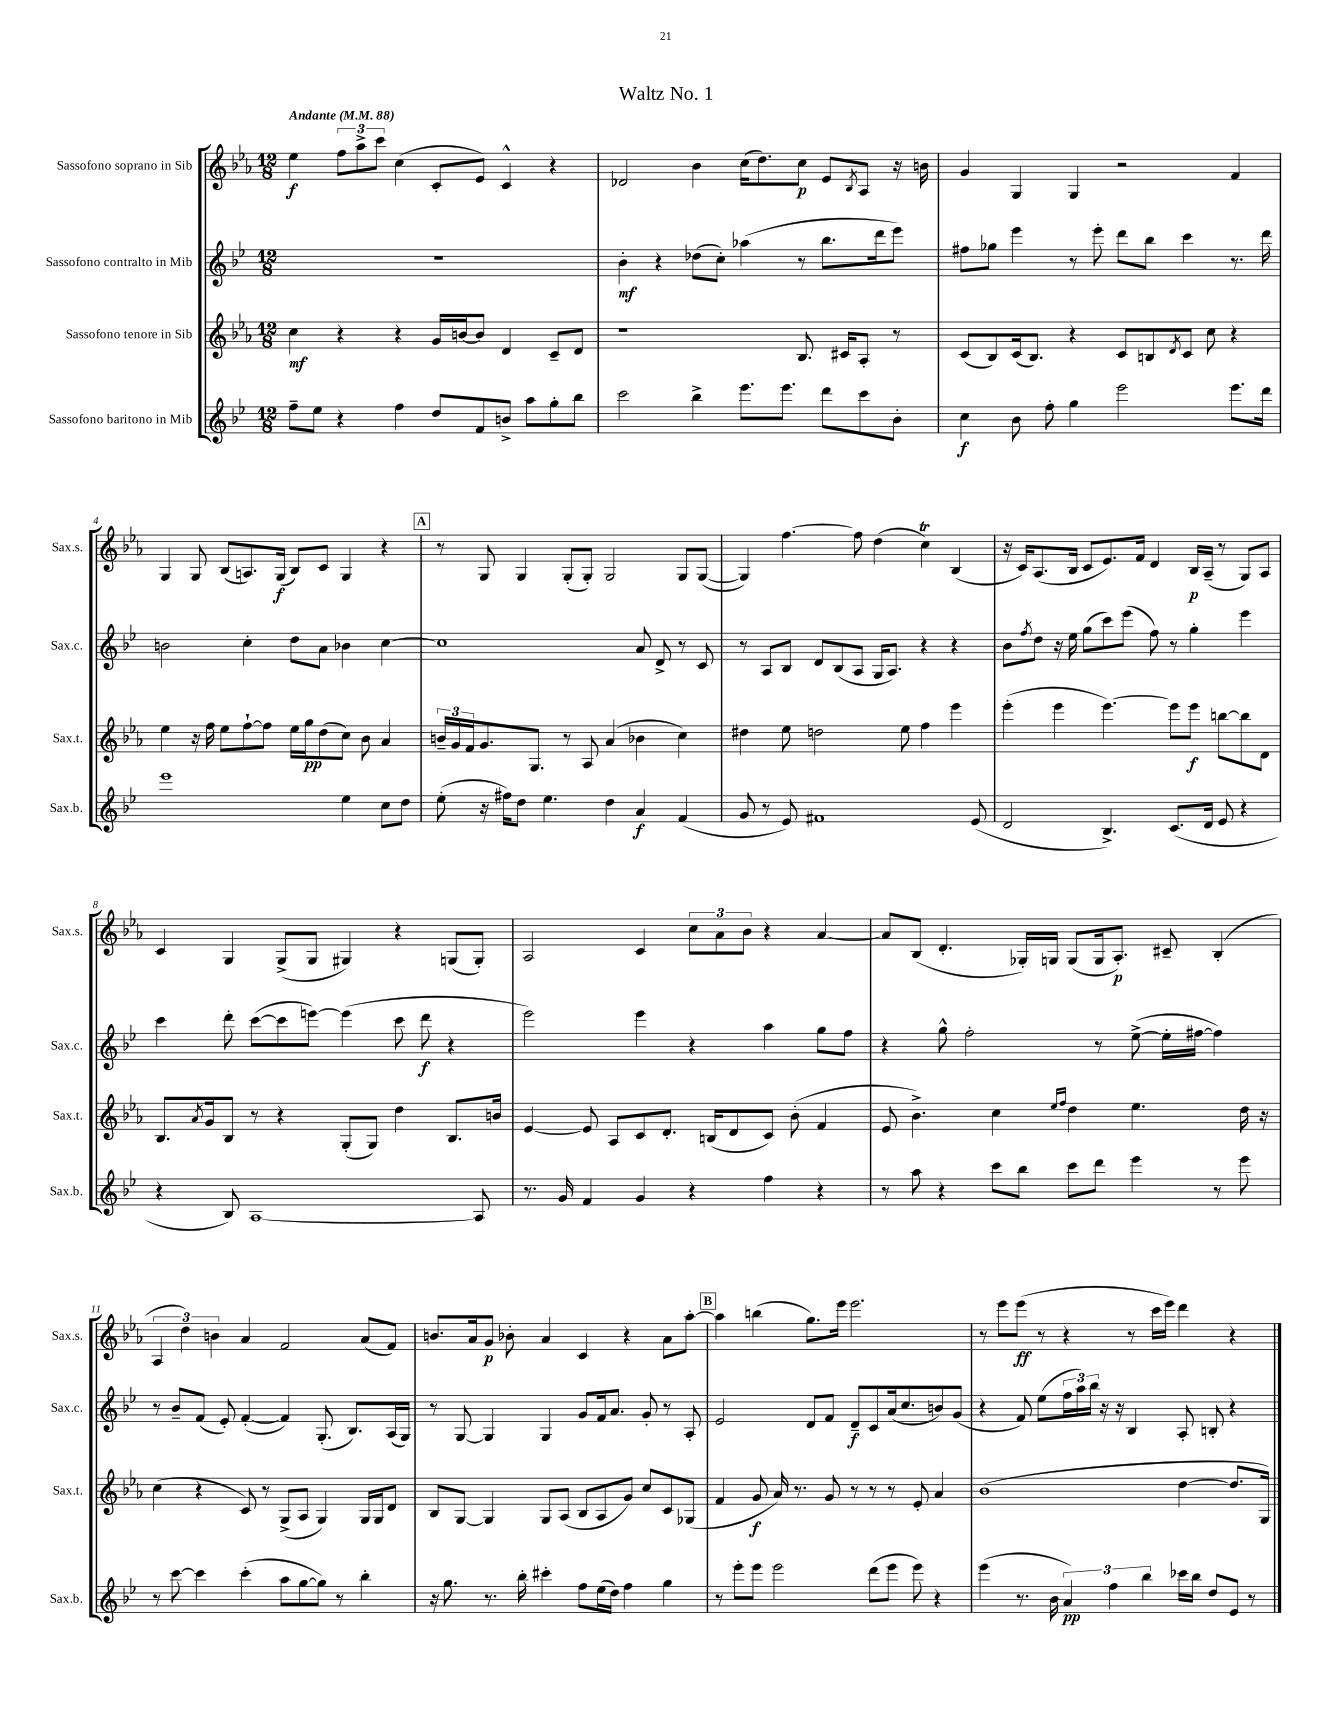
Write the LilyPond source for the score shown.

\header { title = "Waltz No. 1" }
<<
\new StaffGroup <<
\new Staff = "s0" \with { instrumentName = "Sassofono soprano in Sib" shortInstrumentName = "Sax.s." } {
    \clef treble \key ees \major \numericTimeSignature \time 12/8 \tempo "Andante" 4 = 88
    ees''4\f \tuplet 3/2 { f''8 aes''8-> c'''8 } c''4( c'8-. ees'8) c'4-^ r4 |
    des'2 bes'4 c''16( d''8.) c''8\p ees'8 \acciaccatura { bes8 } aes8 r16 b'16 |
    g'4 g4 g4 r2 f'4 |
    g4 g8 bes8( a8.) g16\f( bes8) c'8 g4 r4 |
    \mark \markup { \box "A" } r8 g8 g4 g8-.( g8-.) g2 g8 g8~( |
    g4) f''4.~ f''8 d''4( c''4\trill) bes4( |
    r16 c'16) aes8.( bes16 c'8 ees'8.) f'16 d'4 bes16\p aes16--( r8 g8) aes8 |
    c'4 g4 g8->( g8 gis4) r4 g8( g8-.) |
    aes2 c'4 \tuplet 3/2 { c''8 aes'8 bes'8 } r4 aes'4~ |
    aes'8 bes8( d'4.-. ges16-.) g16 g8( g16 aes8.-.\p) cis'8-- bes4-.( |
    \tuplet 3/2 { aes4 d''4) b'4 } aes'4 f'2 aes'8( f'8) |
    b'8. aes'16 g'8\p bes'8-. aes'4 c'4 r4 aes'8 aes''8~-. |
    \mark \markup { \box "B" } aes''4 b''4( g''8.) ees'''16 ees'''2. |
    r8 ees'''8 ees'''8\ff( r8 r4 r8 c'''16 ees'''16) d'''4 r4 \bar "|." |
}
\new Staff = "s1" \with { instrumentName = "Sassofono contralto in Mib" shortInstrumentName = "Sax.c." } {
    \clef treble \key bes \major \numericTimeSignature \time 12/8
    R1. |
    bes'4-.\mf r4 des''8( c''8-.) aes''4( r8 bes''8. d'''16 ees'''8) |
    fis''8 ges''8 ees'''4 r8 ees'''8-. d'''8 bes''8 c'''4 r8. d'''16 |
    b'2 c''4-. d''8 a'8 bes'4 c''4~ |
    \mark \markup { \box "A" } c''1 a'8 d'8-> r8 c'8 |
    r8 a8 bes8 d'8 bes8( a8 g16 a8.) r4 r4 |
    bes'8 \acciaccatura { f''8 } d''8 r16 ees''16 g''8( c'''8) ees'''8( f''8) r8 g''4-. ees'''4 |
    c'''4 d'''8-. c'''8~( c'''8 e'''8~) e'''4( c'''8 d'''8\f r4 |
    ees'''2) ees'''4 r4 a''4 g''8 f''8 |
    r4 g''8-^ f''2-. r8 ees''8~->( ees''16-. fis''16~ fis''4) |
    r8 bes'8-- f'8( ees'8-.) f'4~-.( f'4) g8.-.( bes8.) a16( g16) |
    r8 g8~ g4 g4 g'8 f'16 a'8. g'8-. r8 a8-. |
    \mark \markup { \box "B" } ees'2 d'8 f'8 d'8--\f c'8 a'16( c''8. b'8) g'8( |
    r4 f'8) ees''8( \tuplet 3/2 { f''16 a''16) bes''16 } r16 r16 bes4 a8-. b8-. r4 \bar "|." |
}
\new Staff = "s2" \with { instrumentName = "Sassofono tenore in Sib" shortInstrumentName = "Sax.t." } {
    \clef treble \key ees \major \numericTimeSignature \time 12/8
    c''4\mf r4 r4 g'16 b'16~ b'8 d'4 c'8-- d'8 |
    r1 bes8. cis'16 aes8-. r8 |
    c'8( bes8) c'16( bes8.) r4 c'8 b8 \acciaccatura { d'8 } c'8 c''8 r4 |
    ees''4 r16 f''16 ees''8 f''8~-! f''8 ees''16 g''16\pp d''8( c''8) bes'8 aes'4 |
    \mark \markup { \box "A" } \tuplet 3/2 { b'16-- g'16 f'16 } g'8. g8. r8 aes8 aes'4( bes'4 c''4) |
    dis''4 ees''8 d''2 ees''8 f''4 ees'''4 |
    ees'''4-.( ees'''4 ees'''4.~) ees'''8 ees'''8\f b''8~ b''8 d'8 |
    bes8. \acciaccatura { aes'8 } g'16 bes8 r8 r4 g8-.( g8) d''4 bes8. b'16 |
    ees'4~ ees'8 aes8 c'8 d'8.-. b16( d'8 c'8) bes'8-.( f'4 |
    ees'8 bes'4.->) c''4 \grace { ees''16 f''16 } d''4 ees''4. d''16 r16 |
    c''4( r4 c'8) r8 g8->( aes8 g4) g16 g16 d'8 |
    bes8 g8~ g4 g8 aes8( bes8 aes8 g'8) c''8 c'8 ges8( |
    \mark \markup { \box "B" } f'4 g'8\f aes'16) r8. g'8 r8 r8 r8 ees'8-. aes'4 |
    bes'1( d''4~ d''8. g16) \bar "|." |
}
\new Staff = "s3" \with { instrumentName = "Sassofono baritono in Mib" shortInstrumentName = "Sax.b." } {
    \clef treble \key bes \major \numericTimeSignature \time 12/8
    f''8-- ees''8 r4 f''4 d''8 f'8 b'8-> a''8 g''8-. bes''8 |
    c'''2 bes''4-> ees'''8. ees'''8. d'''8 c'''8 bes'8-. |
    c''4\f bes'8 f''8-. g''4 ees'''2 ees'''8. d'''16 |
    ees'''1 ees''4 c''8 d''8 |
    \mark \markup { \box "A" } ees''8-.( r16 fis''16) d''8 ees''4. d''4 a'4\f f'4( |
    g'8 r8 ees'8) fis'1 ees'8( |
    d'2 bes4.->) c'8.( d'16 ees'8 r4 |
    r4 bes8) a1~ a8 |
    r8. g'16 f'4 g'4 r4 f''4 r4 |
    r8 a''8 r4 c'''8 bes''8 c'''8 d'''8 ees'''4 r8 ees'''8 |
    r8 c'''8~ c'''4 c'''4-.( a''8 g''8~ g''8) r8 bes''4-. |
    r16 g''8. r8. bes''16-. cis'''4-. f''8 ees''16( d''16) f''4 g''4 |
    \mark \markup { \box "B" } r8 ees'''8-. ees'''8 ees'''2 d'''8( ees'''8 ees'''8) r4 |
    ees'''4( r8. bes'16 \tuplet 3/2 { a'4\pp) f''4 bes''4 } ces'''16 bes''16 d''8 ees'8 r8 \bar "|." |
}
>>
>>
